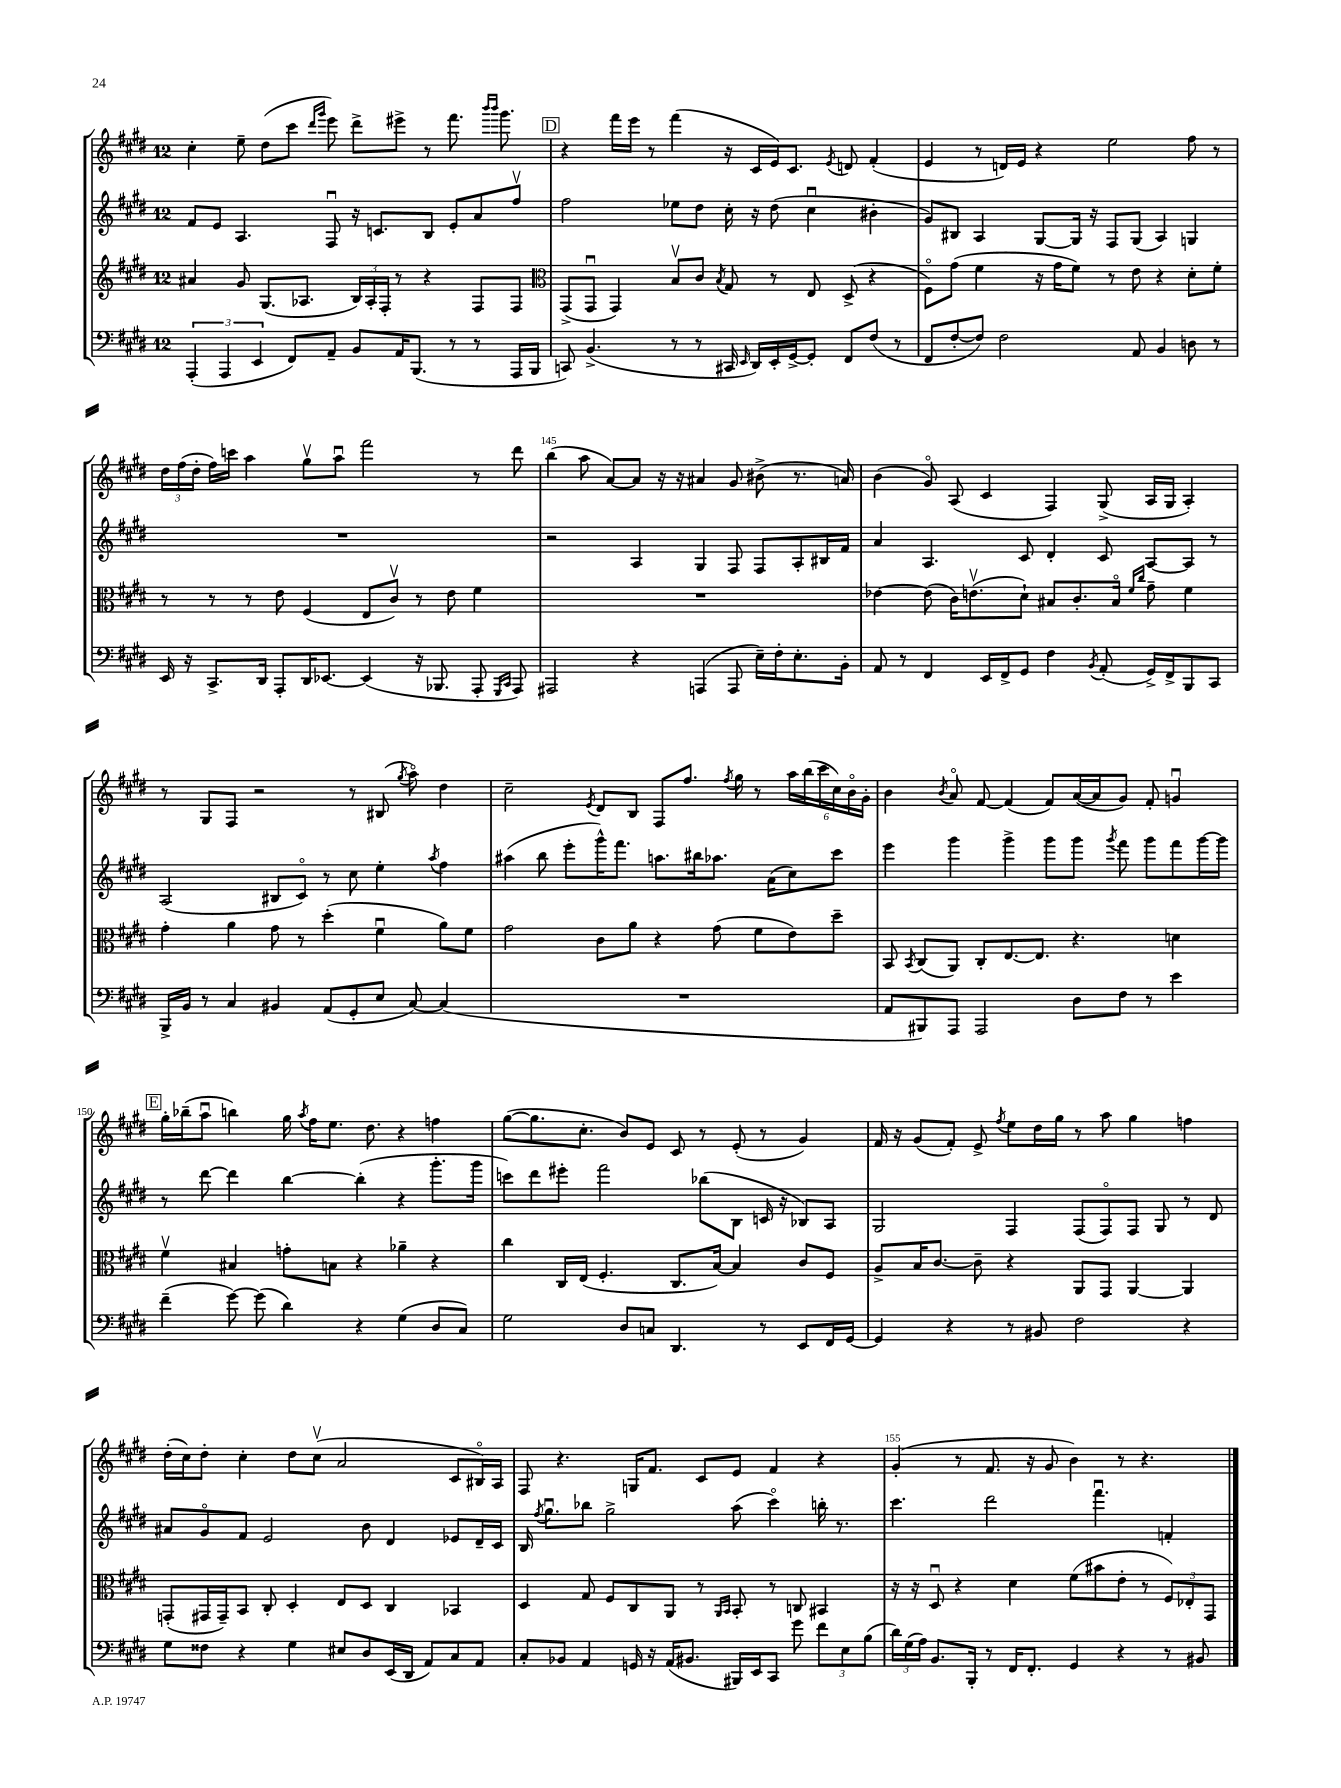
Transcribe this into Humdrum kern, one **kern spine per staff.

**kern	**kern	**kern	**kern
*part4	*part3	*part2	*part1
*staff4	*staff3	*staff2	*staff1
*clefF4	*clefG2	*clefG2	*clefG2
*k[f#c#g#d#]	*k[f#c#g#d#]	*k[f#c#g#d#]	*k[f#c#g#d#]
*M12/8	*M12/8	*M12/8	*M12/8
=141	=141	=141	=141
(6AAA'/	4a#X/	8f#/L	4cc#'\
.	.	8e/J	.
6AAA/	.	.	.
.	8g#/	4.A/	8ee~\
6EE/	.	.	.
.	(8.G#/L	.	(8dd#\L
8FF#/L)	.	.	8ccc#\J
.	8.A-X/J	.	.
.	.	.	16qqddd#/LL
.	.	.	16qqggg#/JJ
8AA~/J	.	8F#u/	8eee\)
8BB/L	24B/LL)	16r	8ddd#^\L
.	24A-'/	.	.
.	.	8.cn/L	.
.	24F#'/JJ	.	.
16AA/K	8r	.	8eee#X^\J
(8.BBB/J	.	.	.
.	4r	8B/J	8r
8r	.	8e'/L	8.fff#\
8r	8F#/L	8a/	.
.	.	.	16qqbbb/LL
.	.	.	16qqbbb/JJ
.	.	.	8.ggg#\
16AAA/LL	8F#/J	8ff#v/J	.
16BBB/JJ	.	.	.
!!LO:REH:place=s1:t=D
=142	=142	=142	=142
*	*clefC3	*	*
8CCn/)	(8GG#^/L	2ff#\	4r
(4.BB^/	8GG#u/J	.	.
.	4GG#/)	.	16fff#\LL
.	.	.	16eee\JJ
.	.	.	8r
8r	8Bv/L	8ee-X\L	(4fff#\
8r	8c#/J	8dd#\J	.
.	8qB/	.	.
16CC#X/	8G#/	16cc#'\	16r
16qqEE/	.	.	.
16DD#/LL)	.	16r	16c#/LL
16EE'/	8r	(8dd#\	16e/J)
[16GG#^/J	.	.	8.c#/J
8GG#'/J]	8E/	4cc#u\	.
.	.	.	8qe/
8FF#/L	(8D#^/	.	8dn/
(8F#/J	4r	4b#X'\	(4f#'/
8r	.	.	.
=143	=143	=143	=143
8FF#/L	8F#\L)	8g#/L)	4e/
[8F#'/	(8g#\J	8B#X/J	.
8F#/J])	4f#\	4A/	8r
2F#\	.	.	16dn/LL)
.	.	.	16e/JJ
.	16r	[8G#/L	4r
.	16g#\KL	.	.
.	8f#\J)	16G#/Jk]	.
.	.	16r	.
.	8r	8F#/L	2ee\
8AA/	8e\	(8G#/J	.
4BB/	4r	4A/)	.
8Dn\	8d#'\L	4Gn/	8ff#\
8r	8f#'\J	.	8r
!!LO:LB:g=z
=144	=144	=144	=144
16EE/	8r	1.r	24dd#\LL
.	.	.	(24ff#\
16r	.	.	.
.	.	.	24dd#'\JJ
8.CC#^/L	8r	.	16ff#\LL)
.	.	.	16cccn\JJ
.	8r	.	4aa\
16DD#/Jk	.	.	.
8AAA'/L	8e\	.	.
16DD#/K	(4F#/	.	8gg#v\L
[8.EE-X/J	.	.	.
.	.	.	8aau\J
(4EE-/]	8E/L	.	2fff#\
.	8c#v/J)	.	.
16r	8r	.	.
8.BBB-X/	.	.	.
.	8e\	.	.
8AAA'/	4f#\	.	8r
16qqGGG#/LL	.	.	.
16qqCC#/JJ	.	.	.
8AAA/)	.	.	8ddd#\
=145	=145	=145	=145
2AAA#X/	1.r	2r	(4bb\
.	.	.	8aa\
.	.	.	[8a/L)
4r	.	4A/	8a/J]
.	.	.	16r
.	.	.	16r
(4AAAn/	.	4G#/	4a#X/
8AAA/	.	8F#/	8g#/
16E~\LL)	.	8F#/L	(8b#X^\
16F#'\J	.	.	.
8.E'\	.	8A'/	8.r
.	.	16B#X/L	.
16BB'\Jk	.	16f#/JJ	16an/)
=146	=146	=146	=146
8AA/	[4e-X\	4a/	(4b\
8r	.	.	.
4FF#/	(8e-\]	4.A/	8g#/)
.	16c#\KL)	.	(8A/
.	(8.env\	.	.
16EE/LL	.	.	4c#/
16FF#^/J	.	.	.
8GG#/J	8d#`\J)	8c#/	.
4F#\	8B#X/L	4d#'/	4F#/)
.	8.c#'/	.	.
8qBB/	.	.	.
(8AA'/	.	8c#/	(8G#^/
.	16B#/Jk	.	.
.	16qqf#/LL	.	.
.	16qqcc#/JJ	.	.
16GG#^/LL)	8g#~\	[8A/L	16A/LL
16FF#^/J	.	.	16G#/JJ
8BBB/	4f#\	8A/J]	4A'/)
8CC#/J	.	8r	.
!!LO:LB:g=z
=147	=147	=147	=147
16BBB^/LL	4g#'\	(2A/	8r
16BB/JJ	.	.	.
8r	.	.	8G#/L
4C#/	4a\	.	8F#/J
.	.	.	2r
4BB#X/	8g#\	8B#X/L	.
.	8r	8c#/J)	.
(8AA/L	(4dd#'\	8r	.
8GG#'/	.	8cc#\	8r
8E/J	4f#u\	4ee'\	(8B#X/
.	.	.	8qgg#/
[8C#/)	.	.	8aa\)
.	.	8qaa/	.
(4C#/]	8a\L)	4ff#\	4dd#\
.	8f#\J	.	.
=148	=148	=148	=148
1.r	2g#\	(4aa#X\	2cc#~\
.	.	8bb\	.
.	.	8eee'\L	.
.	.	.	8qe/
.	8c#\L	16ggg#^^\K)	8d#/L
.	.	8.fff#\J	.
.	8a\J	.	8B/J
.	4r	8.aan\L	8F#/L
.	.	.	8.ff#/J
.	.	16bb#X\k	.
.	(8g#\	8.aa-X\J	.
.	.	.	8qff#/
.	.	.	16gg#\
.	8f#\L	.	8r
.	.	(16a\KL	.
.	8e\)	8cc#\)	24aa\LL
.	.	.	(24bb\
.	.	.	24ccc#\
.	8dd#~\J	8ccc#\J	24cc#\)
.	.	.	24b\
.	.	.	24g#'\JJ
=149	=149	=149	=149
8AA/L	8BB/	4eee\	4b\
.	8qBB/	.	.
8BBB#X/)	(8C#/L	.	.
.	.	.	8qb/
8AAA/J	8AA/J)	4ggg#\	8a/
2AAA/	8C#'/L	.	[8f#/
.	[8.E/	4ggg#^\	(4f#/]
.	8.E/J]	.	.
.	.	8ggg#\L	8f#/L)
8D#\L	4.r	8ggg#\J	([16a/L
.	.	.	16a/J]
.	.	8qggg#/	.
8F#\J	.	8fff#\	8g#/J)
8r	.	8ggg#\L	8f#'/
4e\	4dn\	8fff#\	4gnu/
.	.	[16ggg#\L	.
.	.	16ggg#\JJ]	.
!!LO:LB:g=z
!!LO:REH:place=s1:t=E
=150	=150	=150	=150
(4f#~\	4f#v\	8r	16gg#'\LL
.	.	.	(16bb-X~\J
.	.	[8ddd#\	8aau\J
[8g#\)	4B#X/	4ddd#\]	4bbn\)
(8g#\]	.	.	.
4d#\)	8gn'\L	[4bb\	16gg#\
.	.	.	8qaa/
.	.	.	16ff#\KL
.	8Bn\J	.	8.ee\J
4r	4r	(4bb'\]	.
.	.	.	8.dd#\
(4G#\	4a-X~\	4r	4r
8D#/L	4r	8.ggg#'\L	4ffn\
8C#/J)	.	.	.
.	.	16ggg#\Jk	.
=151	=151	=151	=151
2G#\	4cc#\	8cccn\L)	([8gg#\L
.	.	8ddd#\	8.gg#\]
.	16C#/LL	8eee#X'\J	.
.	(16E/JJ	.	8.cc#'\J
.	4.F#'/	2fff#\	.
8D#/L	.	.	8b/L)
8Cn/J	.	.	8e/J
4.DD#/	8.C#/L	.	8c#/
.	.	(8bb-X\L	8r
.	[16B/Jk)	.	.
.	4B/]	8B\J	(8e'/
8r	.	16cn/	8r
.	.	16r	.
8EE/L	8c#/L	8B-X/L)	4g#/)
16FF#/L	8F#/J	8A/J	.
[16GG#/JJ	.	.	.
=152	=152	=152	=152
4GG#/]	8A^/L	2G#/	16f#/
.	.	.	16r
.	16B/K	.	(8g#/L
.	[8.c#/J	.	.
4r	.	.	8f#'/J)
.	8c#~\]	.	8e^/
.	.	.	8qff#/
8r	4r	4F#/	8ee\L
8BB#X/	.	.	16dd#\L
.	.	.	16gg#\JJ
2F#\	8AA/L	(8F#/L	8r
.	8GG#/J	8F#/)	8aa\
.	[4AA/	8F#/J	4gg#\
.	.	8G#/	.
4r	4AA/]	8r	4ffn\
.	.	8d#/	.
!!LO:LB:g=z
=153	=153	=153	=153
8G#\L	(8GGn'/L	8a#X/L	(16dd#'\LL
.	.	.	16cc#\J)
8F##X\J	16GG#X/L	8g#/	8dd#'\J
.	16GG#~/J)	.	.
4r	8BB/J	8f#/J	4cc#'\
.	8C#'/	2e/	.
4G#\	4D#'/	.	8dd#\L
.	.	.	(8cc#v\J
8E#X/L	8E/L	.	2a/
8D#/	8D#/J	8b\	.
(16EE/L	4C#/	4d#/	.
16DD#/JJ	.	.	.
8AA/L)	.	.	.
8C#/	4BB-X/	8e-X/L	8c#/L
8AA/J	.	16d#~/L	16B#X/L)
.	.	16c#/JJ	16A/JJ
=154	=154	=154	=154
8C#'/L	4D#/	16B/	8F#/
.	.	8qff#/	.
.	.	8.gg#u\L	.
8BB-X/J	.	.	4.r
4AA/	8G#/	8bb-X\J	.
.	8F#/L	2gg#^\	.
16GGn/	8C#/	.	16Gn/KL
16r	.	.	8.f#/J
(16AA/KL	8AA/J	.	.
8.BB#X/J	.	.	.
.	8r	.	8c#/L
.	16qqAA/LL	.	.
.	16qqBB/JJ	.	.
16BBB#X/LL)	8BB'/	(8aa\	8e/J
16EE/J	.	.	.
8CC#/J	8r	4ccc#\)	4f#/
8g#\	8Cn/	.	.
12f#\L	4BB#X/	16bbn'\	4r
.	.	8.r	.
12E\	.	.	.
(12B\J	.	.	.
=155	=155	=155	=155
24d#\LL)	16r	4.ccc#\	(4g#'/
(24G#\	.	.	.
.	16r	.	.
24A\JJ)	.	.	.
8.BB/L	8D#u/	.	.
.	4r	.	8r
16BBB'/Jk	.	.	.
8r	.	2ddd#\	8.f#/
16FF#/KL	4d#\	.	.
8.FF#'/J	.	.	16r
.	.	.	8g#/
4GG#/	(8f#\L	.	4b\)
.	8b#X\	4.fff#u\	.
4r	8e'\J	.	8r
.	8r	.	4.r
8r	12F#/L)	4fn'/	.
.	12E-X'/	.	.
8BB#X/	.	.	.
.	12GG#/J	.	.
==	==	==	==
*-	*-	*-	*-
